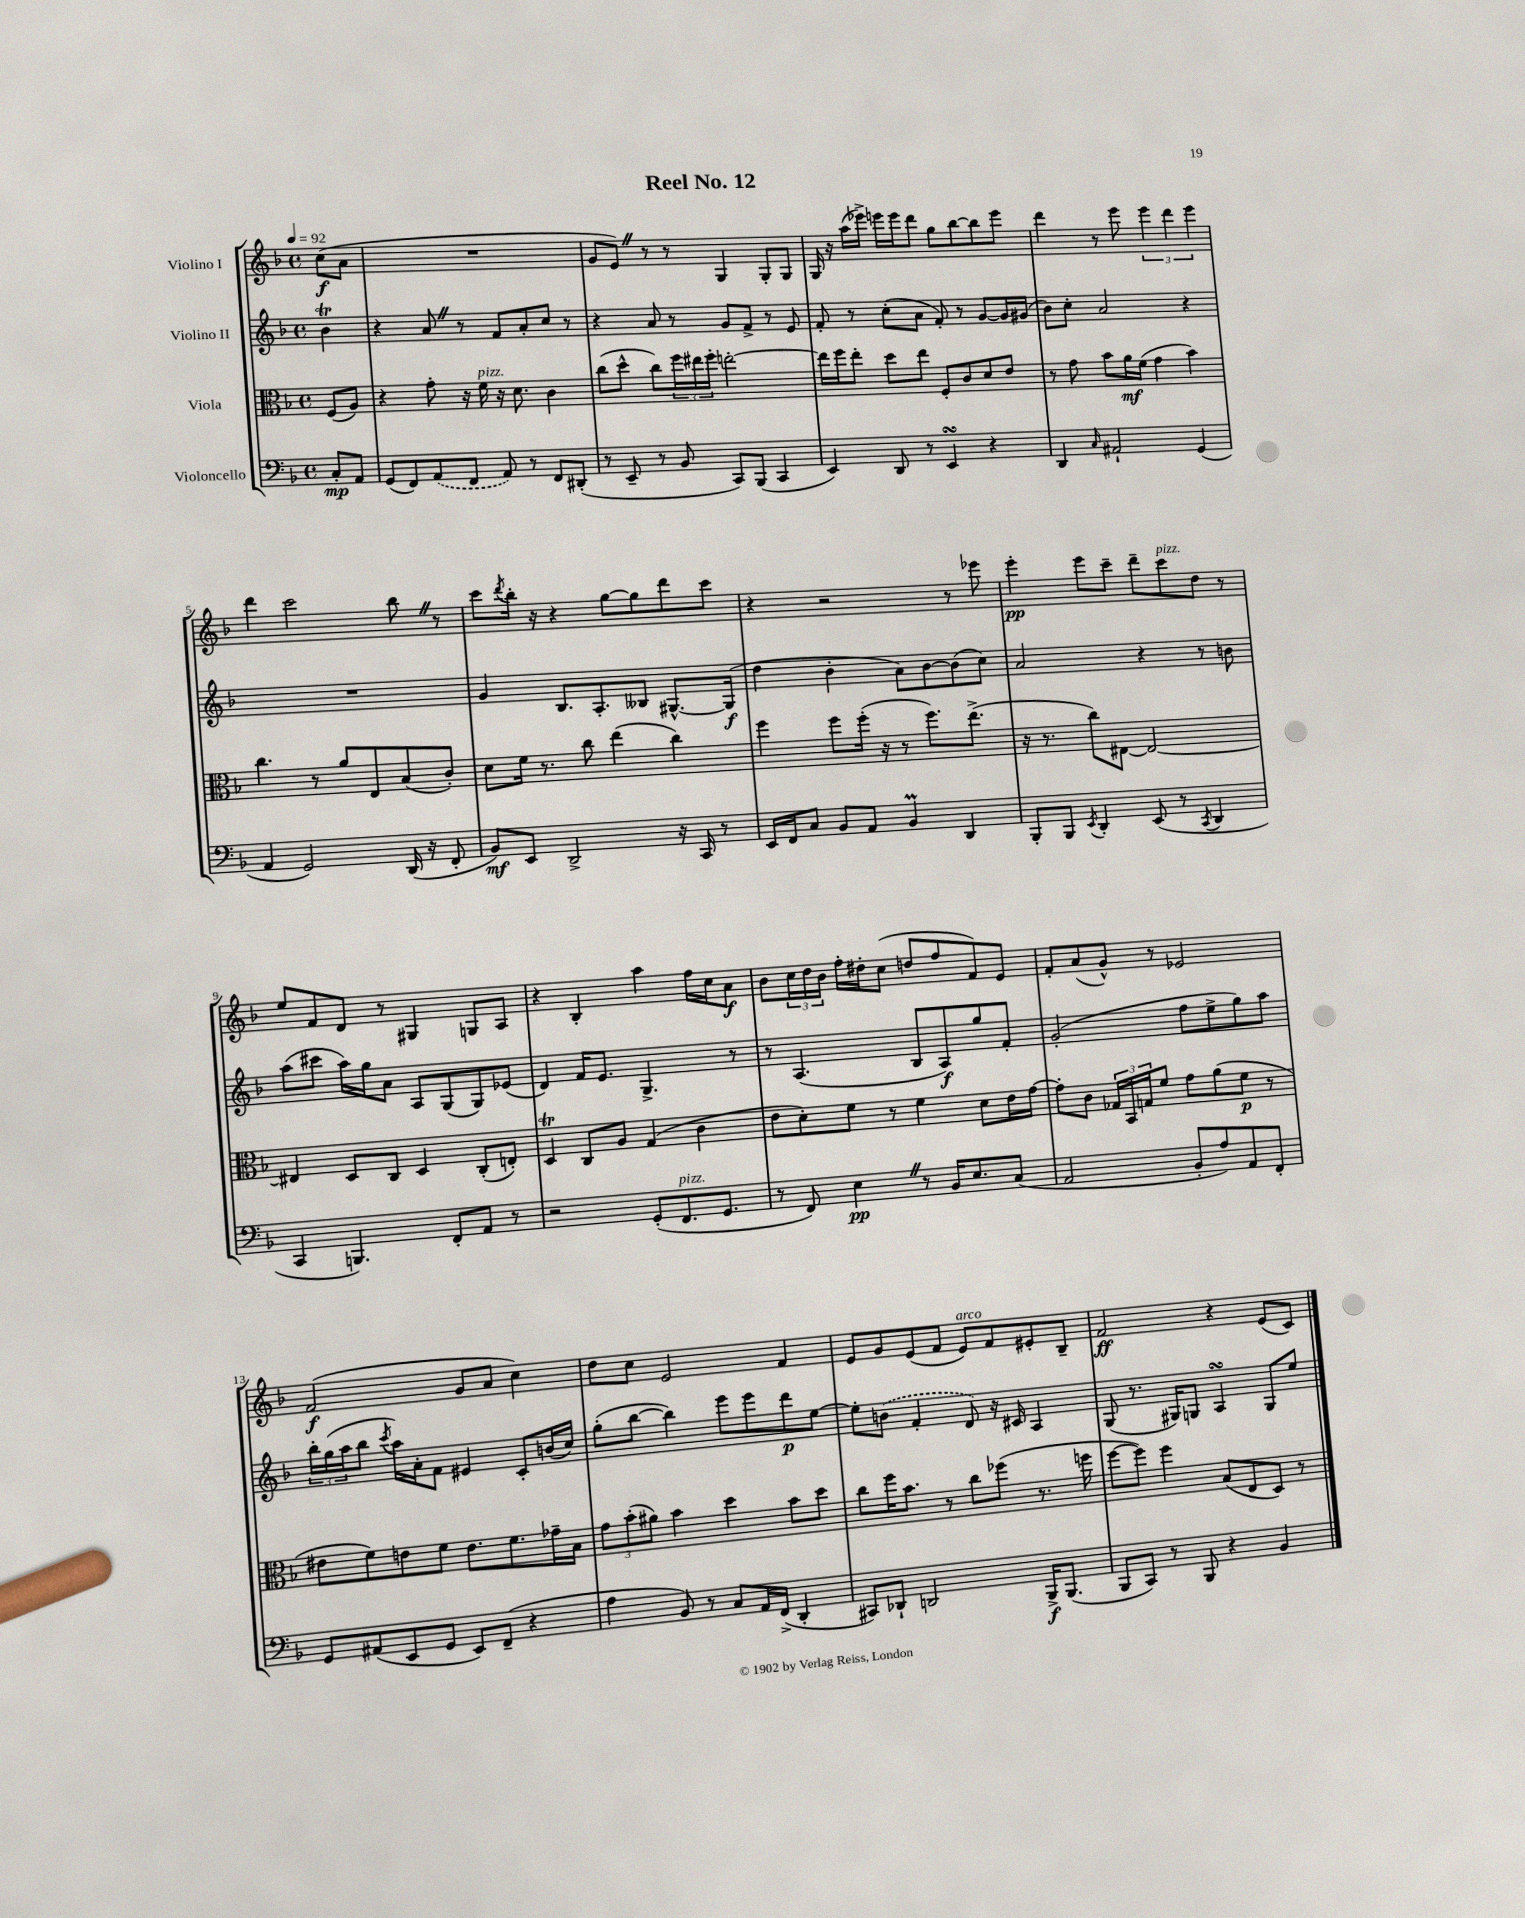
\header { title = "Reel No. 12" }
<<
\new StaffGroup <<
\new Staff = "s0" \with { instrumentName = "Violino I" } {
    \clef treble \key f \major \defaultTimeSignature \time 4/4 \partial 4 \tempo 4 = 92
    c''8\f( a'8 |
    R1 |
    g'8 e'8) \once \override BreathingSign.text = \markup { \musicglyph "scripts.caesura.straight" } \breathe r8 r8 g4 g8-. g8 |
    g16 r16 a''16( ees'''16->) e'''16 e'''16 d'''8 g''8 bes''8~ bes''8 e'''8 |
    d'''4 r8 e'''8 \tuplet 3/2 { e'''4 d'''4 e'''4 } |
    d'''4 c'''2 bes''8 \once \override BreathingSign.text = \markup { \musicglyph "scripts.caesura.straight" } \breathe r8 |
    c'''8 \acciaccatura { d'''8 } bes''16-. r16 r4 g''8~ g''8 d'''8 c'''8 |
    r4 r2 r8 ees'''8 |
    e'''4-.\pp e'''8 c'''8-- d'''8-- c'''8^\markup { \italic "pizz." } d''8 r8 |
    e''8 f'8 d'8 r8 gis4 g8 a8 |
    r4 bes4-. a''4 f''16 c''16 a'8\f |
    bes'8 \tuplet 3/2 { c''16 d''16 bes'16 } f''16-. dis''16-. c''8( d''8 f''8 f'8) e'8 |
    f'8-. a'8( g'8-^) r8 ees'2 |
    f'2\f( g'8 a'8 c''4) |
    d''8 c''8 e'2 f'4 |
    e'8 g'8 e'8( f'8 e'8^\markup { \italic "arco" }) f'8 eis'8-. bes8-- |
    f'2\ff r4 e'8( c'8) \bar "|." |
}
\new Staff = "s1" \with { instrumentName = "Violino II" } {
    \clef treble \key f \major \defaultTimeSignature \time 4/4 \partial 4
    bes'4\trill |
    r4 a'8 \once \override BreathingSign.text = \markup { \musicglyph "scripts.caesura.straight" } \breathe r8 f'8 a'8-. c''8 r8 |
    r4 a'8 r8 g'8 f'8-> r8 e'8 |
    f'8-. r8 c''8-.( a'8 f'8-.) r8 g'8~ g'16 gis'16( |
    bes'8) c''8-. a'2 r4 |
    R1 |
    g'4 bes8. a8.-. beses8 gis8.~-^ gis16\f( |
    d''4 bes'4-. a'8) bes'8~ bes'8( c''8) |
    a'2 r4 r8 b'8 |
    a''8( cis'''8 a''16) g''16 a'8 a8 g8( g8) ees'8( |
    d'4) f'16 e'8. g4.-> r8 |
    r8 a4.( bes8 a8\f) g''8 f'8-. |
    g'2-.( f''8 e''8-> g''8) a''8 |
    \tuplet 3/2 { bes''16-. g''16( a''16 } bes''8 \acciaccatura { c'''8 } a''16) a'16-. f'8 eis'4 c'8-. b'16( c''16) |
    g''8-.( bes''8~ bes''4) e'''8 e'''8 d'''8\p e''8~ |
    e''8-. \once \slurDashed b'8( f'4-. d'8) r16 cis'16 a4 |
    g8( r8. gis16) g8 a4\turn g8 e''8 \bar "|." |
}
\new Staff = "s2" \with { instrumentName = "Viola" } {
    \clef alto \key f \major \defaultTimeSignature \time 4/4 \partial 4
    f8( a8) |
    r4 g'8-. r16 f'16^\markup { \italic "pizz." } r16 d'8. c'4 |
    c''8( d''8-^ c''8) \tuplet 3/2 { f''16 eis''16 f''16-. } e''2~-. |
    e''16 f''16 e''8-. d''8 e''8 f8-. c'8 d'8 e'8 |
    r8 g'8 bes'8 a'16\mf f'16( g'4 bes'4) |
    c''4. r8 a'8 e8 bes8( c'8-.) |
    d'8 f'16 r8. c''8 e''4( c''4) |
    f''4 f''8 f''16-.( r16 r8 f''8.) e''8.->( |
    r16 r8. c''8) eis8~ eis2~ |
    eis4 d8 c8 d4 c8-.( e8-.) |
    d4\trill c8 a8 g4( c'4 |
    e'8 d'8-.) f'8 r8 f'4 d'8 e'16 g'16~ |
    g'8-. c'8 \tuplet 3/2 { ges16 bes,16 g16 } f'8 g'8 a'8( f'8\p r8 |
    eis'8 f'8) e'8 f'8 e'8. f'8. ges'16-- bes16 |
    \tuplet 3/2 { g'8 bes'8-.( ais'8) } bes'4 d''4 bes'8 d''8 |
    c''8 f''16 bes'8. r8 c''8 fes''8( r8. f''16 |
    f''8~ f''8) f''4 bes8( e8 d8) r8 \bar "|." |
}
\new Staff = "s3" \with { instrumentName = "Violoncello" } {
    \clef bass \key f \major \defaultTimeSignature \time 4/4 \partial 4
    c8-.\mp a,8 |
    g,8( f,8) \once \slurDashed a,8( f,8 a,8) r8 f,8 dis,8-.( |
    r8 e,8-- r8 bes,8 c,8) bes,,8( c,4 |
    e,4) d,8 r8 e,4\turn r4 |
    d,4 \grace { c16 } ais,2-! g,4( |
    a,4 g,2) d,16( r16 f,8-. |
    bes,8\mf) e,8 d,2-> r16 c,16 r8 |
    e,16 f,16 c8 bes,8 a,8 bes,4\prall d,4 |
    bes,,8-. bes,,8 \acciaccatura { e,8 } d,4-. e,8( r8 \acciaccatura { c,8 } d,4 |
    c,4 b,,4.) f,8-. a,8 r8 |
    r2 g,8-.( f,8.^\markup { \italic "pizz." } g,8. |
    r8 f,8) e4\pp \once \override BreathingSign.text = \markup { \musicglyph "scripts.caesura.straight" } \breathe r8 bes,16 e8. c8( |
    a,2 bes,8-. a8) a,8 f,8-. |
    g,8 ais,8( e,8 g,8 e,8) f,8--( r4 |
    a4 bes,8) r8 c8 a,16 f,16->( d,4-. |
    cis,8) des,8-! d,2 bes,,16->\f bes,,8.( |
    bes,,8 c,8) r8 bes,,8 r4 bes,4 \bar "|." |
}
>>
>>
